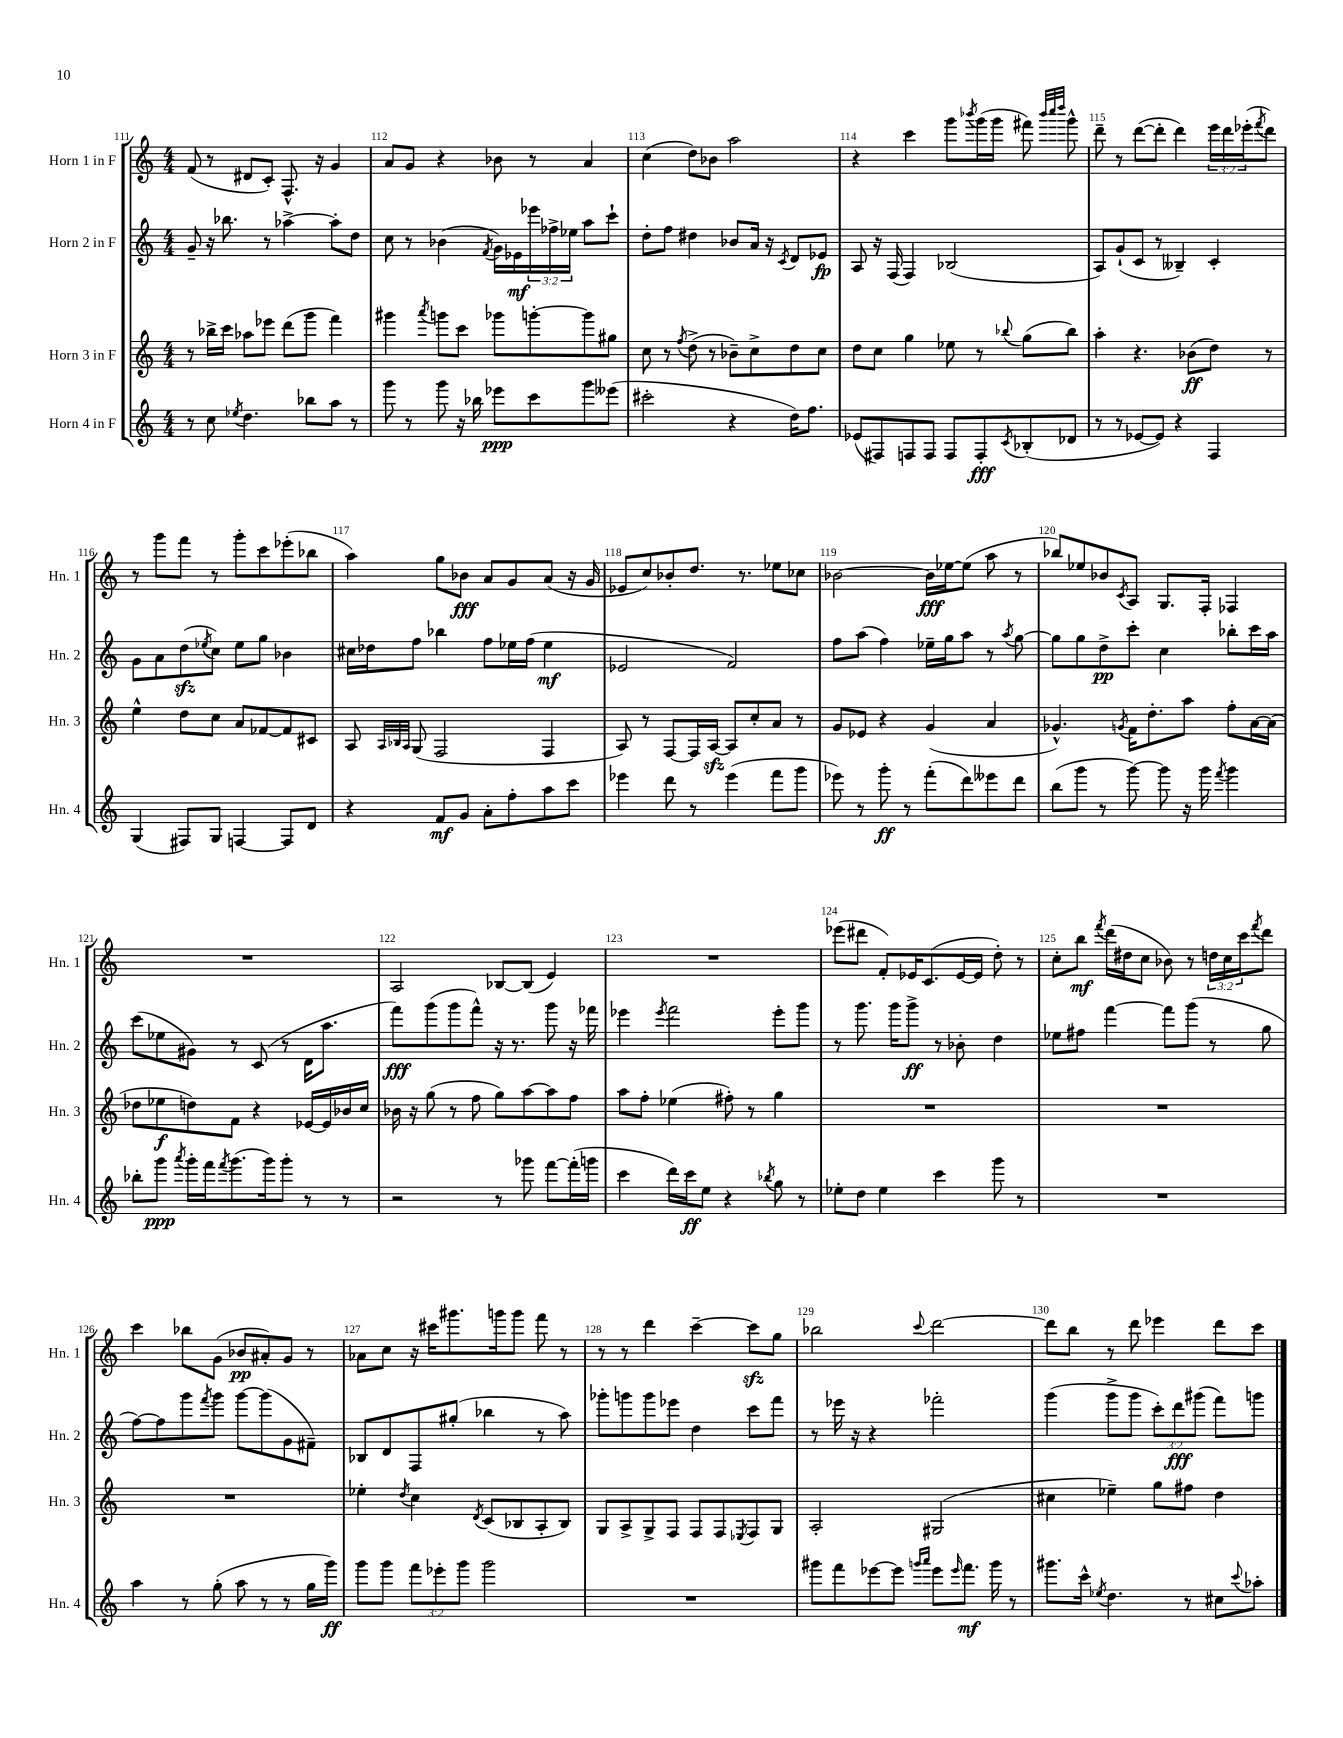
<<
\new StaffGroup <<
\new Staff = "s0" \with { instrumentName = "Horn 1 in F" shortInstrumentName = "Hn. 1" } {
    \clef treble \key c \major \numericTimeSignature \time 4/4 \override Staff.TupletNumber.text = #tuplet-number::calc-fraction-text
    f'8( r8 dis'8 c'8-.) f8.-^ r16 g'4 |
    a'8 g'8 r4 bes'8 r8 a'4 |
    c''4( d''8) bes'8 a''2 |
    r4 c'''4 g'''8 \acciaccatura { bes'''8 } g'''16( g'''16 fis'''8) \grace { bes'''32 c''''32 d''''32 } g'''8-^ |
    d'''8-- r8 d'''8~( d'''8-. d'''4) \tuplet 3/2 { e'''16 d'''16 ees'''16-.( } \acciaccatura { f'''8 } d'''8) |
    r8 g'''8 f'''8 r8 g'''8-. c'''8 ees'''8-.( bes''8 |
    a''4) g''8 bes'8\fff a'8 g'8 a'8( r16 g'16 |
    ees'8 c''8) bes'8-. d''8. r8. ees''8 ces''8 |
    bes'2~ bes'16\fff ees''16~ ees''8( a''8 r8 |
    bes''8) ees''8 bes'8 \acciaccatura { c'8 } a8 g8. f16-. fes4 |
    R1 |
    a2 bes8~ bes8( e'4) |
    R1 |
    ees'''8( dis'''8 f'8-.) ees'16 c'8.( ees'16~ ees'16 d''8-.) r8 |
    c''8-. b''8\mf \acciaccatura { f'''8 } d'''16( dis''16 c''8 bes'8) r8 \tuplet 3/2 { d''16 c''16 c'''16 } \acciaccatura { f'''8 } d'''8 |
    c'''4 bes''8 g'8( bes'8\pp ais'8-.) g'8 r8 |
    aes'8 c''8 r16 cis'''16 gis'''8. g'''16 g'''8 f'''8 r8 |
    r8 r8 d'''4 c'''4~-- c'''8\sfz g''8 |
    bes''2 \appoggiatura { c'''8 } d'''2~ |
    d'''8 b''8 r8 d'''8 ees'''4 d'''8 c'''8 \bar "|." |
}
\new Staff = "s1" \with { instrumentName = "Horn 2 in F" shortInstrumentName = "Hn. 2" } {
    \clef treble \key c \major \numericTimeSignature \time 4/4 \override Staff.TupletNumber.text = #tuplet-number::calc-fraction-text
    g'8-- r16 bes''8. r8 aes''4~-> aes''8-. d''8 |
    c''8 r8 bes'4( \acciaccatura { f'8 } g'16) ees'16\mf \tuplet 3/2 { ees'''16 fes''16-> ees''16 } a''8 c'''8-! |
    d''8-. f''8 dis''4 bes'8 a'16 r16 \acciaccatura { c'8 } d'8 ees'8\fp |
    a8 r16 f16( f4) bes2( |
    a8) g'8-!( c'8 r8 beses4--) c'4-. |
    g'8 a'8 d''8\sfz( \acciaccatura { ees''8 } c''8) ees''8 g''8 bes'4 |
    cis''16 des''16 f''8 bes''4 f''8 ees''16 f''16( ees''4\mf |
    ees'2 f'2) |
    f''8 a''8( f''4) ees''16-- g''16 a''8 r8 \acciaccatura { a''8 } g''8~ |
    g''8 g''8 d''8->\pp c'''8-. c''4 bes''8-. c'''16 a''16 |
    c'''8( ees''8 gis'8) r8 c'8( r8 d'16 a''8. |
    f'''8\fff) g'''8( g'''8 f'''8-^) r16 r8. g'''8 r16 fes'''16 |
    ees'''4 \acciaccatura { ees'''8 } f'''2 ees'''8-. g'''8 |
    r8 g'''8. g'''16 g'''8->\ff r8 bes'8-. d''4 |
    ees''8 fis''8 f'''4~ f'''8 g'''8( r8 g''8 |
    f''8~) f''8 g'''8 \acciaccatura { f'''8 } g'''8 g'''8~ g'''8( g'8 fis'8--) |
    bes8 d'8 f8 gis''8-.( bes''4 r8 a''8) |
    ges'''8-. g'''8 g'''8 ees'''8 d''4 c'''8 f'''8 |
    r8 ees'''16 r16 r4 fes'''2-. |
    g'''4( g'''8-> g'''8 \tuplet 3/2 { c'''8-.) d'''8\fff gis'''8( } f'''8) g'''8 \bar "|." |
}
\new Staff = "s2" \with { instrumentName = "Horn 3 in F" shortInstrumentName = "Hn. 3" } {
    \clef treble \key c \major \numericTimeSignature \time 4/4
    r8 bes''16-> c'''16 aes''8 ees'''8 d'''8( g'''8 f'''4) |
    gis'''4 \acciaccatura { a'''8 } g'''8 c'''8 ges'''8 g'''8~-. g'''8 gis''8 |
    c''8 r8 \acciaccatura { f''8 } d''8->( r8 bes'8--) c''8-> d''8 c''8 |
    d''8 c''8 g''4 ees''8 r8 \appoggiatura { bes''8 } g''8( bes''8) |
    a''4-. r4. bes'8\ff( d''8) r8 |
    e''4-^ d''8 c''8 a'8 fes'8~ fes'8 cis'8 |
    a8 \grace { a32 bes32 a32 } g8( f2 f4 |
    a8) r8 f8~ f16 a16~\sfz a8 c''8-. a'8 r8 |
    g'8 ees'8 r4 g'4( a'4 |
    ges'4.-^) \acciaccatura { g'8 } f'16 d''8.-. a''8 f''8-. a'16~ a'16( |
    des''8 ees''8\f d''8) f'8 r4 ees'16~ ees'16 bes'16 c''16 |
    bes'16 r16 g''8( r8 f''8 g''8) a''8~ a''8 f''8 |
    a''8 f''8-. ees''4( fis''8-.) r8 g''4 |
    R1 |
    R1 |
    R1 |
    ees''4-. \acciaccatura { d''8 } c''4 \acciaccatura { d'8 } c'8( bes8 a8-. bes8) |
    g8 a8-> g8-> f8 f8 f8 \acciaccatura { ees8 } f8 g8 |
    a2-. gis2( |
    cis''4 ees''4--) g''8 fis''8 d''4 \bar "|." |
}
\new Staff = "s3" \with { instrumentName = "Horn 4 in F" shortInstrumentName = "Hn. 4" } {
    \clef treble \key c \major \numericTimeSignature \time 4/4 \override Staff.TupletNumber.text = #tuplet-number::calc-fraction-text
    r8 c''8 \acciaccatura { ees''8 } d''4. bes''8 a''8 r8 |
    g'''8 r8 g'''8 r16 bes''16 ees'''8\ppp c'''8 g'''8 eeses'''8( |
    cis'''2-. r4 d''16) f''8. |
    ees'8( fis8) f8 f8 f8 f8-.\fff \acciaccatura { c'8 } bes8-.( des'8 |
    r8 r8 ees'8~ ees'8) r4 f4 |
    g4( fis8) g8 f4~ f8 d'8 |
    r4 f'8\mf g'8 a'8-. f''8-. a''8 c'''8 |
    ees'''4 d'''8 r8 ees'''4( f'''8 g'''8 |
    ees'''8) r8 g'''8-.\ff r8 f'''8-.( d'''8) eeses'''8 d'''8 |
    b''8( g'''8 r8 g'''8~) g'''8 r16 g'''16 \acciaccatura { f'''8 } g'''4 |
    bes''8-. g'''8\ppp \acciaccatura { a'''8 } g'''16-. f'''16 \acciaccatura { f'''8 } g'''8.( g'''16) g'''8-. r8 r8 |
    r2 r8 ges'''8 f'''8~ f'''16-.( g'''16 |
    c'''4 d'''16) c'''16\ff e''8 r4 \acciaccatura { bes''8 } g''8 r8 |
    ees''8-. d''8 ees''4 c'''4 g'''8 r8 |
    R1 |
    a''4 r8 g''8-.( a''8 r8 r8 g''16 g'''16\ff) |
    g'''8 g'''8 \tuplet 3/2 { f'''8 ees'''8-. g'''8 } g'''2 |
    R1 |
    gis'''8 f'''8 ees'''8~ ees'''8 \grace { g'''16 a'''16 } ees'''8 \grace { ees'''16 } f'''8.\mf g'''16 r8 |
    gis'''8. c'''16-^ \acciaccatura { ees''8 } d''4. r8 cis''8 \appoggiatura { c'''8 } aes''8-. \bar "|." |
}
>>
>>
\layout { \context { \Score currentBarNumber = #111 \override BarNumber.break-visibility = ##(#f #t #t) barNumberVisibility = #all-bar-numbers-visible } }
